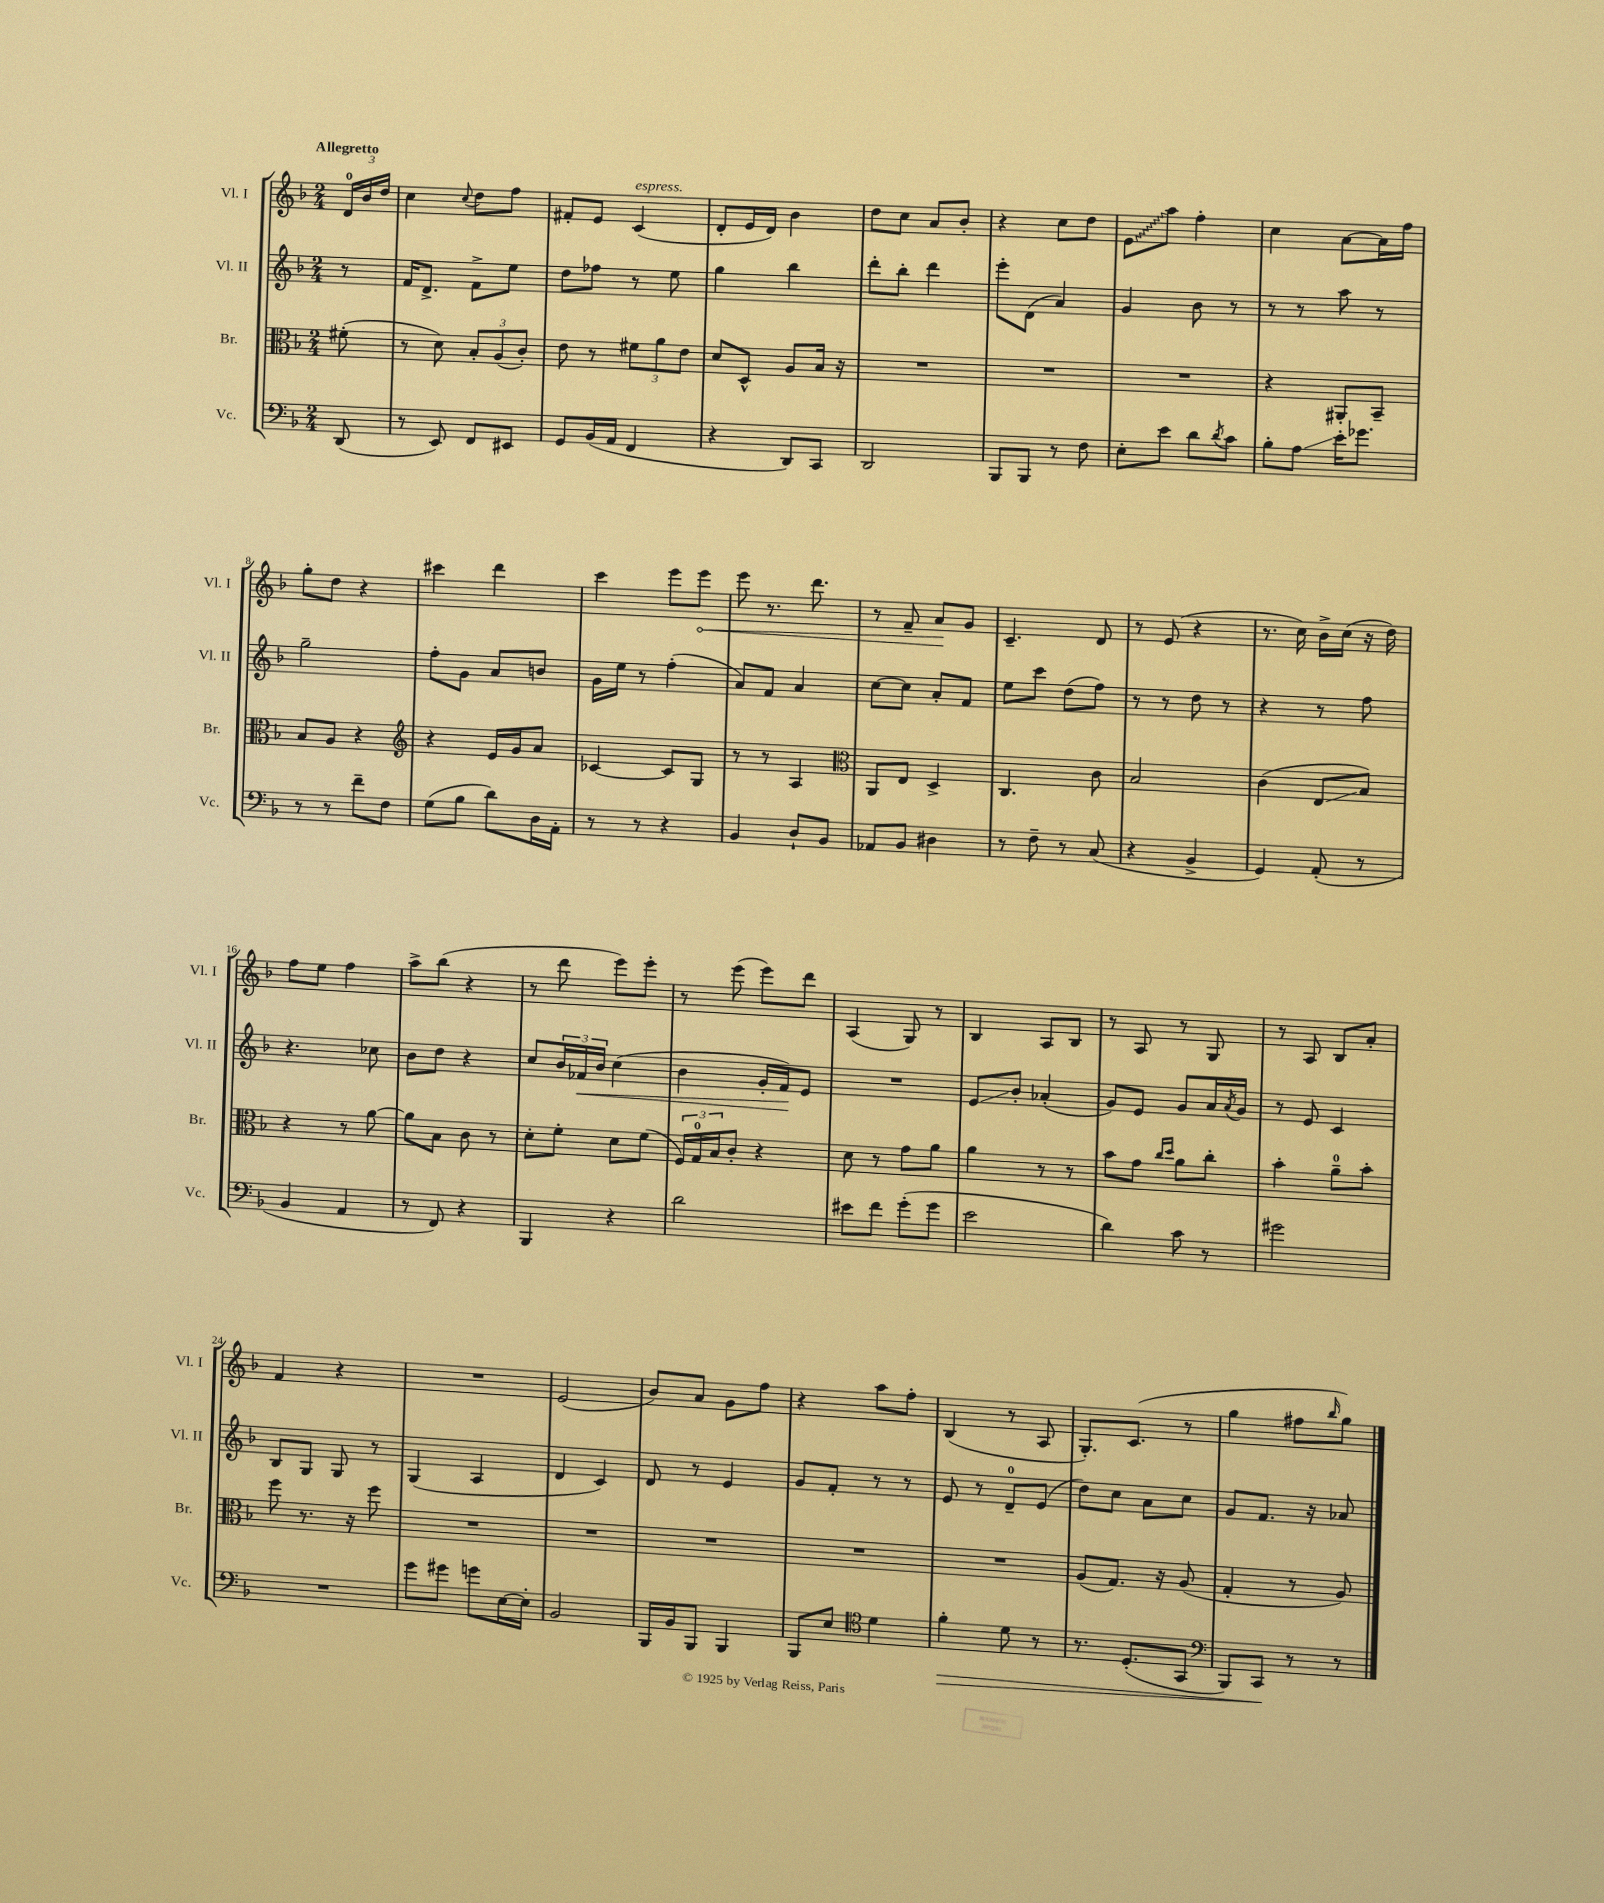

**kern	**kern	**kern	**kern
*staff4	*staff3	*staff2	*staff1
*clefF4	*clefC3	*clefG2	*clefG2
*k[b-]	*k[b-]	*k[b-]	*k[b-]
*M2/4	*M2/4	*M2/4	*M2/4
(8DD	(8f#'	8r	24d
.	.	.	24b-
.	.	.	24dd
=	=	=	=
8r	8r	16f	4cc
.	.	8.d^	.
8EE)	8d)	.	.
.	.	.	8qqcc
8FF	12B-'	8f^	8dd
.	(12A	.	.
8EE#	.	8ee	8ff
.	12c')	.	.
=	=	=	=
8GG	8e	8dd	8f#'
(16BB-	8r	8ff-	8e
16AA	.	.	.
4FF	12f#	8r	(4c
.	12a	.	.
.	.	8ee	.
.	12e	.	.
=	=	=	=
4r	8d	4gg	8d'
.	8D^^	.	16e
.	.	.	16d)
8DD)	8A	4bb-	4b-
8CC	16B-	.	.
.	16r	.	.
=	=	=	=
2DD	2r	8ddd'	8dd
.	.	8bb-'	8cc
.	.	4ddd	8a
.	.	.	8b-'
=	=	=	=
8BBB-	2r	8eee'	4r
8BBB-	.	(8d	.
8r	.	4a)	8cc
8F	.	.	8dd
=	=	=	=
8E'	2r	4g	8e
8e	.	.	8aa
8d	.	8b-	4ff'
8qd	.	.	.
8c	.	8r	.
=	=	=	=
8B-'	4r	8r	4cc
8A	.	8r	.
16e'	8AA#'	8aa	[8a
8.g-	.	.	.
.	8BB-~	8r	16a]
.	.	.	16ff
=	=	=	=
8r	8B-	2gg~	8gg'
8r	8A	.	8dd
8f~	4r	.	4r
8F	.	.	.
=	=	=	=
*	*clefG2	*	*
(8G	4r	8ff'	4ccc#
8B-	.	8g	.
8d)	16e	8a	4ddd
.	16g	.	.
16D	8a	8b	.
16AA'	.	.	.
=	=	=	=
8r	[4c-	16g	4ccc
.	.	16ee	.
8r	.	8r	.
4r	8c-]	(4ff'	8eee
.	8G	.	8eee
=	=	=	=
4BB-	8r	8a)	8eee
.	8r	8f	8.r
8D`	4A	4a	.
.	.	.	8.ddd
8BB-	.	.	.
=	=	=	=
*	*clefC3	*	*
8AA-	8AA	[8cc	8r
8BB-	8E	8cc]	8f~
4D#	4D^	8a'	8a
.	.	8f	8g
=	=	=	=
8r	4.C	8ee	4.c~
8F~	.	8ccc	.
8r	.	(8dd	.
(8C	8c	8ff)	8d
=	=	=	=
4r	2B-	8r	8r
.	.	8r	(8e
4BB-^	.	8dd	4r
.	.	8r	.
=	=	=	=
4GG)	(4c	4r	8.r
.	.	.	16cc)
(8AA'	8E	8r	16b-^
.	.	.	(16cc
8r	8B-)	8ff	16r
.	.	.	16dd)
=	=	=	=
4BB-	4r	4.r	8ff
.	.	.	8ee
4AA	8r	.	4ff
.	[8a	8cc-	.
=	=	=	=
8r	8a]	8b-	8aa^
8FF)	8B-	8dd	(8bb-
4r	8c	4r	4r
.	8r	.	.
=	=	=	=
4BBB-	8d'	8cc	8r
.	8f'	24b-	8ddd
.	.	24f-	.
.	.	24b-	.
4r	8d	(4cc	8eee)
.	(8f	.	8eee'
=	=	=	=
2d	24F)	4b-	8r
.	24G	.	.
.	24B-	.	.
.	8c'	.	(8eee
.	4r	16g'	8eee)
.	.	16f)	.
.	.	8e	8ddd
=	=	=	=
8e#	8d	2r	(4A
8f	8r	.	.
(8g'	8g	.	8G)
8g	8a	.	8r
=	=	=	=
2e	4a	8e	4B-
.	.	8b-'	.
.	8r	(4a-'	8A
.	8r	.	8B-
=	=	=	=
4d)	8b-	8g)	8r
.	8g	8e	8A
.	16qqcc	.	.
.	16qqdd	.	.
8c	8a	8g	8r
8r	8cc'	16a	8G
.	.	8qa	.
.	.	16g	.
=	=	=	=
2g#	4b-'	8r	8r
.	.	8e	8A
.	8a~	4c	8B-
.	8b-'	.	8a'
=	=	=	=
2r	8ff	8B-	4f
.	8.r	8G	.
.	.	8G	4r
.	16r	.	.
.	8ff	8r	.
=	=	=	=
8g	2r	(4G	2r
8g#	.	.	.
8g	.	4A	.
[16E	.	.	.
16E']	.	.	.
=	=	=	=
2BB-	2r	4d	(2e
.	.	4c)	.
=	=	=	=
16BBB-	2r	8d	8b-)
16BB-	.	.	.
8BBB-	.	8r	8a
4BBB-	.	4e	8g
.	.	.	8ff
=	=	=	=
8BBB-	2r	8g	4r
8E	.	8f'	.
*clefC4	*	*	*
4d	.	8r	8aa
.	.	8r	8ff'
=	=	=	=
4f'	2r	8e	(4B-
.	.	8r	.
8d	.	8d~	8r
8r	.	(8e	8A
=	=	=	=
8.r	(8A	8dd)	8.G')
.	8.G)	8cc	.
(8.D'	.	.	(8.c
.	.	8a	.
.	16r	.	.
8GG	(8A	8cc	8r
=	=	=	=
*clefF4	*	*	*
8BBB-)	4G'	8g	4gg
8CC	.	8.f	.
8r	8r	.	8ff#
.	.	16r	.
.	.	.	16qqbb-
8r	8A)	8a-	8gg)
==	==	==	==
*-	*-	*-	*-
